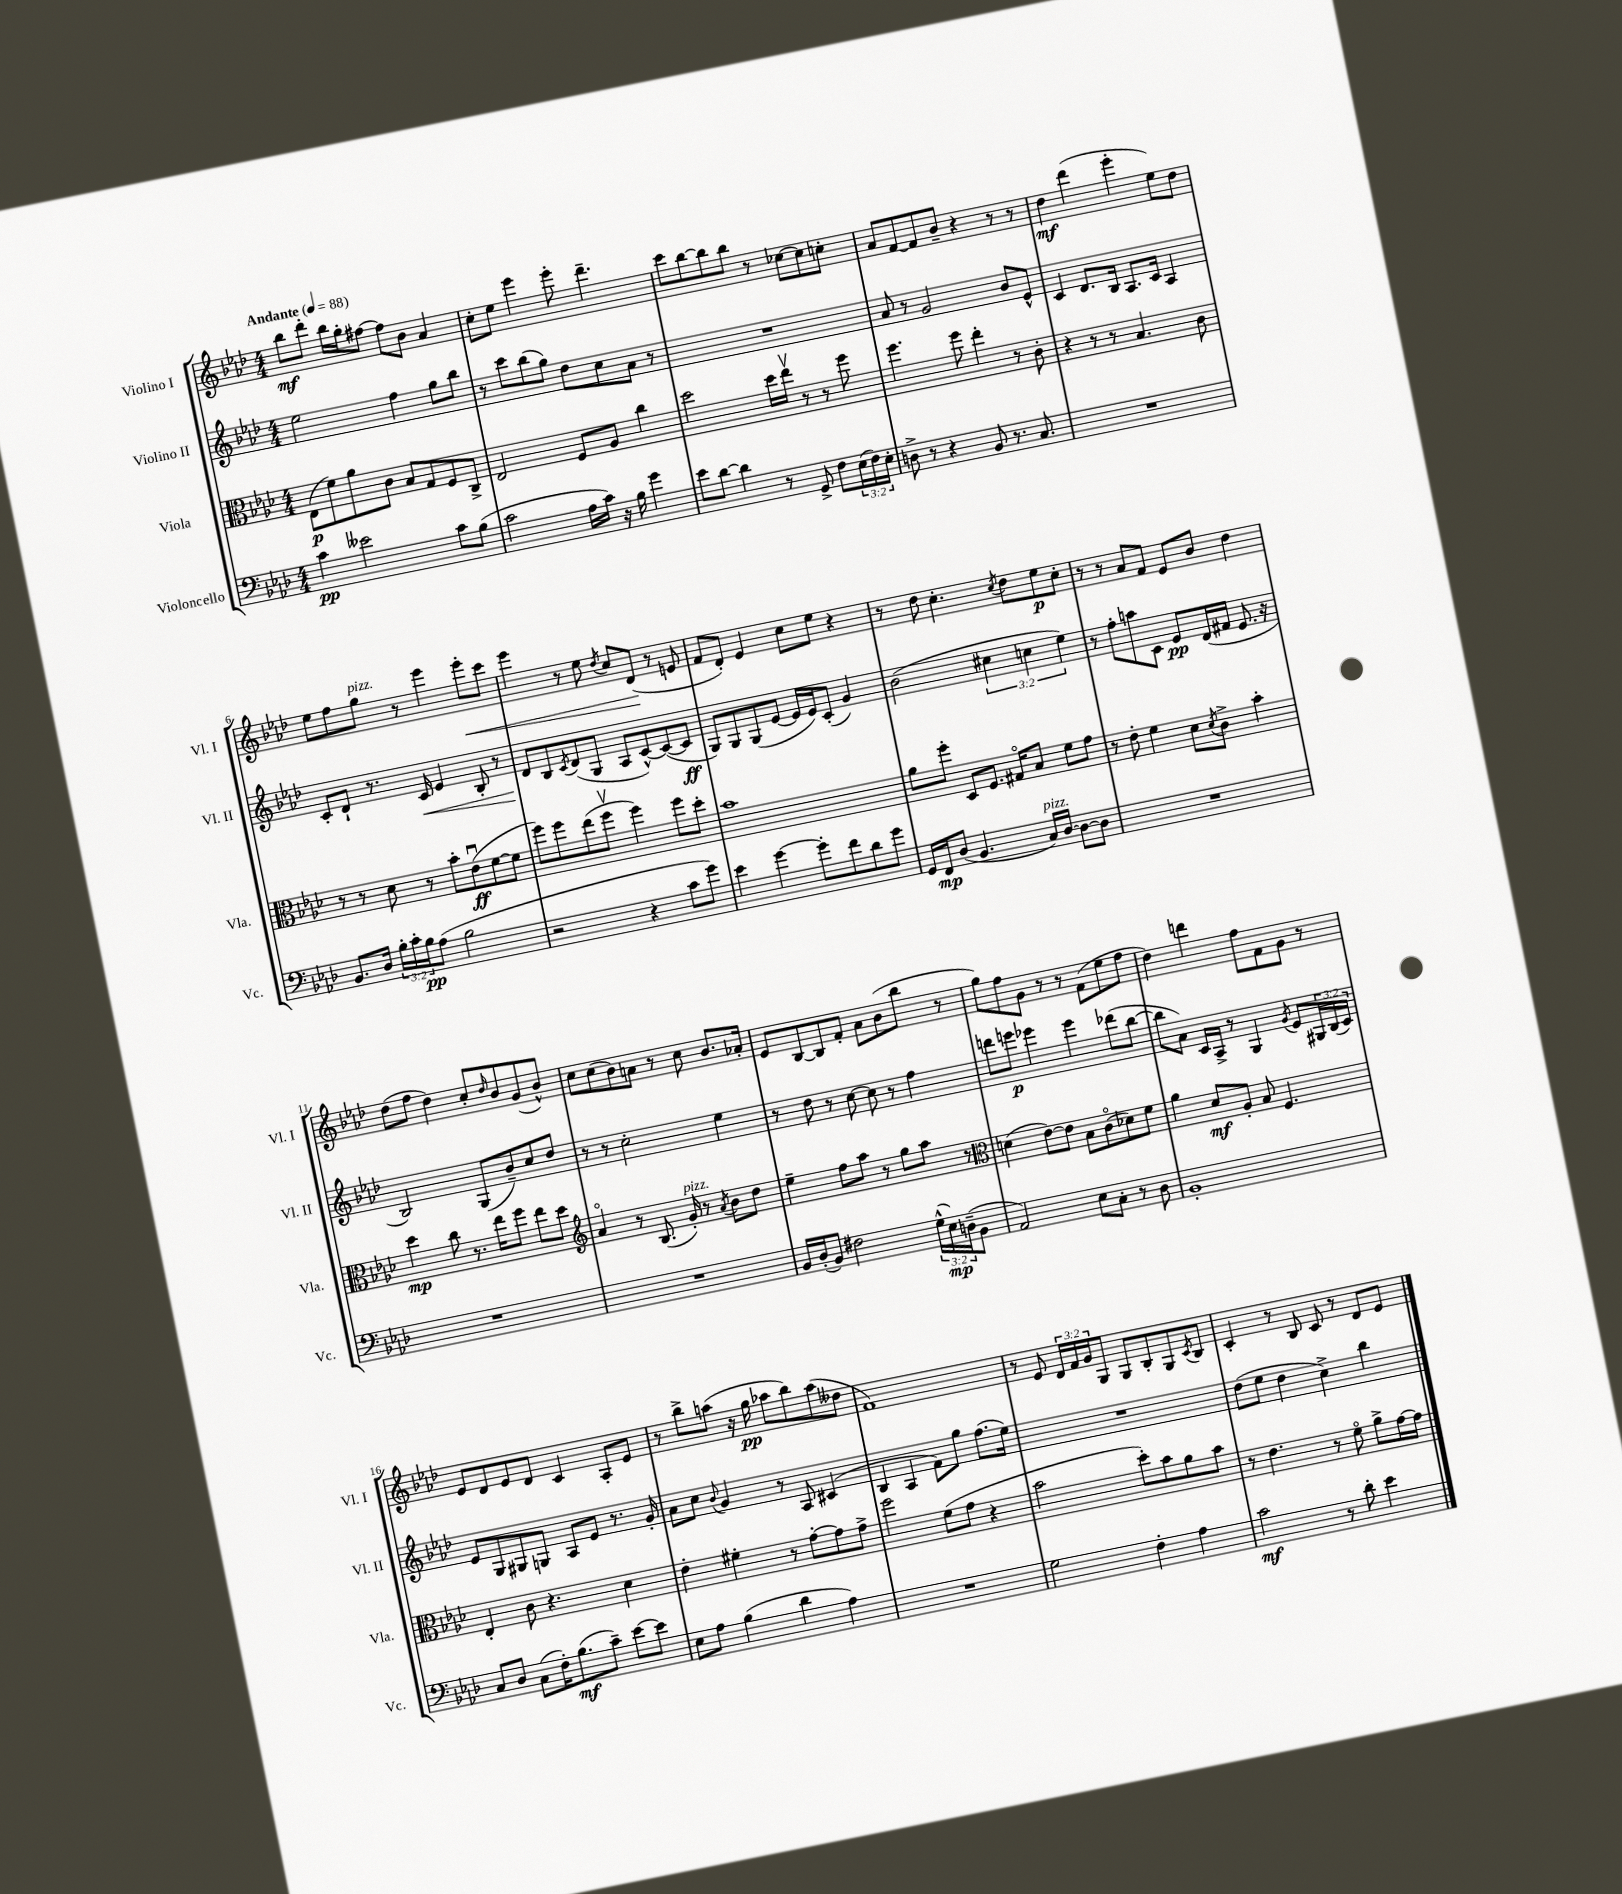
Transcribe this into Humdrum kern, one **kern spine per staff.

**kern	**kern	**kern	**kern
*staff4	*staff3	*staff2	*staff1
*clefF4	*clefC3	*clefG2	*clefG2
*k[b-e-a-d-]	*k[b-e-a-d-]	*k[b-e-a-d-]	*k[b-e-a-d-]
*M4/4	*M4/4	*M4/4	*M4/4
*MM88	*MM88	*MM88	*MM88
4c	(8E-	2ee-	8bb-
.	8f)	.	8ddd-'
2e--	8a-	.	16bb-
.	.	.	16gg'
.	8c	.	[8ff#
.	8B-	4ff	8ff#]
.	8G	.	8b-
8c	8F	8gg	4a-
(8B-	8C^	8bb-	.
=	=	=	=
2c	2E-	8r	8cc'
.	.	8ccc	8ee-
.	.	(8bb-	4eee-
.	.	8gg)	.
16A-	8F	8dd-	8eee-'
16c)	.	.	.
16r	8A-	8cc	4.ddd-~
16B-	.	.	.
4g	4cc	8a-	.
.	.	8r	.
=	=	=	=
8e-	2dd-	1r	8ccc
[8d-	.	.	[8bb-
4d-]	.	.	8bb-]
.	.	.	8bb-
8r	16dd-	.	8r
.	16ee-v	.	.
8GG^	8r	.	[8cc-
8F	8r	.	8cc-]
(24E-	8ff	.	8cc'
24F)	.	.	.
24E-'	.	.	.
=	=	=	=
8D^	4.ff	8a-	8a-
8r	.	8r	[8f
4r	.	2g	8f]
.	8ff	.	8b-~
8BB-	4ee-'	.	4r
8.r	.	.	.
.	8r	8b-	8r
8.C	.	.	.
.	8c'	8e-^^	8r
=	=	=	=
1r	4r	4c	4dd-
.	8r	8.d-	(4ddd-
.	8r	.	.
.	.	16B-	.
.	4.B-	8.A-	4eee-'
.	.	16c	.
.	.	4A-	8ee-)
.	8c	.	8dd-
=	=	=	=
8.BB-	8r	8c'	8ee-
.	8r	8d-`	8ff
16D-	.	.	.
24B-'	8d-	8.r	8gg
24c'	.	.	.
24B-	.	.	.
(8A-	8r	.	8r
.	.	16c	.
2B-	8b-'	4e-	4eee-
.	(8e-u	.	.
.	[8f	8B-'	8eee-'
.	8f]	8r	8ccc
=	=	=	=
2r	8ff)	8d-	4eee-
.	8ff	8B-	.
.	.	8qc	.
.	(8ee-	(8d-	8r
.	8ffv	8G	8ee-
.	.	.	8qdd-
4r	4ff)	8A-	8cc
.	.	[8c^^)	(8d-
8c	8ff	(8c_	8r
8g)	8dd-'	8c]	8e
=	=	=	=
4e-	1b-	8G)	8f
.	.	8G	8d-')
[4g	.	(8G	4e-
.	.	[8e-	.
8g']	.	16e-]	8cc
.	.	16e-)	.
8f	.	(8c'	8ee-
8d-	.	4g)	4r
8g	.	.	.
=	=	=	=
16GG	8a-	(2b-	8r
16FF	.	.	.
(8D-	8ff'	.	8dd-
4.BB-	8D-	.	4.cc'
.	8.F	.	.
.	.	6cc#	.
.	16G#o	.	.
.	.	.	8qcc
16C)	8B-	.	8dd-
.	.	6cc	.
[16D-	.	.	.
8D-_	8f	.	8ee-
.	.	6ee-)	.
8D-]	8g	.	8cc'
=	=	=	=
1r	8r	8r	8r
.	8e-'	8ff'	8r
.	4f	8aa	8a-
.	.	8c	8f
.	8d-	8e-	8e-
.	8qd-	.	.
.	8c^	(16d-	8b-
.	.	16f#	.
.	4b-'	8.e-	4dd-
.	.	16r	.
=	=	=	=
1r	4dd-	2B-)	(8dd-
.	.	.	8ff
.	8cc	.	4dd-)
.	8.r	.	.
.	.	(8G	8cc'
.	16ee-	.	.
.	.	.	16qqdd-
.	8ff	8b-~)	8b-
.	8ee-	8cc	(8g
.	8dd-	8dd-	8b-^^)
=	=	=	=
*	*clefG2	*	*
1r	4a-o	8r	8cc
.	.	8r	(8cc
.	8r	2cc'	8b-)
.	(8.B-	.	8a
.	.	.	8r
.	16g')	.	.
.	8r	.	8cc
.	8qa-	.	.
.	8b-	4ee-	8.b-
.	8dd-	.	.
.	.	.	16a-'
=	=	=	=
16BB-	4ee-~	8r	8e-
(16D-'	.	.	.
8BB-)	.	8dd-	[8B-
2F#	8ff	8r	8B-]
.	8aa-	[8cc	8f'
.	8r	8cc]	8a-
.	8gg	8r	(8b-
(24G^^	8aa-	4ff	8bb-
24E-)	.	.	.
(24D~	.	.	.
8BB-	8r	.	8r
=	=	=	=
*	*clefC3	*	*
2AA-)	(4d	8ddd	8gg)
.	.	8eee	8ff
.	[8e-)	4eee-	8g
.	8e-]	.	8r
8E-	8B-	4eee-	8r
8C'	(8co	.	(8f
8r	8d-)	(8ddd-	8ee-
8D-	8f	[8bb-	8ff
=	=	=	=
1BB-'	4a-	8bb-]	4dd-)
.	.	8a-)	.
.	8d-	16c	4ddd
.	.	16A-^	.
.	8A-'	8r	.
.	8B-	4G	8ff
.	4.F	.	8f
.	.	8qg	.
.	.	8e-	8g
.	.	24G#	8r
.	.	(24B-	.
.	.	24c)	.
=	=	=	=
8C	4E-'	8e-	8e-
8D-	.	8G	8d-
(8C	8c	8G#	8e-
16F')	4.r	8G	8d-
(8.B-	.	.	.
.	.	8A-	4c
8c~)	.	8e-	.
[8e-	4d-	8.r	8A-'
8e-]	.	.	8e-
.	.	16g'	.
=	=	=	=
8E-	4e-'	8a-	8r
8A-	.	8cc	8bb-^
.	.	8qqb-	.
(4B-	4f#'	4g	(8aa
.	.	.	16r
.	.	.	16gg
4d-	8r	8r	8aa-
.	[8g'	8A-	8bb-)
4A-)	8g]	(4c#	(8aa-
.	8g^	.	8dd--
=	=	=	=
1r	2ff	4B-	1f)
.	.	4A-	.
.	(8f	8f)	.
.	8g	8gg	.
.	4r	(8.ff	.
.	.	16ee-)	.
=	=	=	=
2G	2b-	1r	8r
.	.	.	8e-
.	.	.	24d-
.	.	.	24f
.	.	.	24g
.	.	.	8G
4F'	8dd-')	.	8G
.	8b-	.	8B-'
4A-	8a-	.	8G
.	.	.	8qc
.	8b-	.	8B-
=	=	=	=
2c	8r	(8dd-	4c'
.	4.e-	8ee-	.
.	.	4dd-	8r
.	.	.	8B-
8r	8r	4cc^)	8c
8d-'	8fo	.	8r
4e-	8a-^	4bb-	8d-
.	[16g	.	8e-
.	16g]	.	.
==	==	==	==
*-	*-	*-	*-
